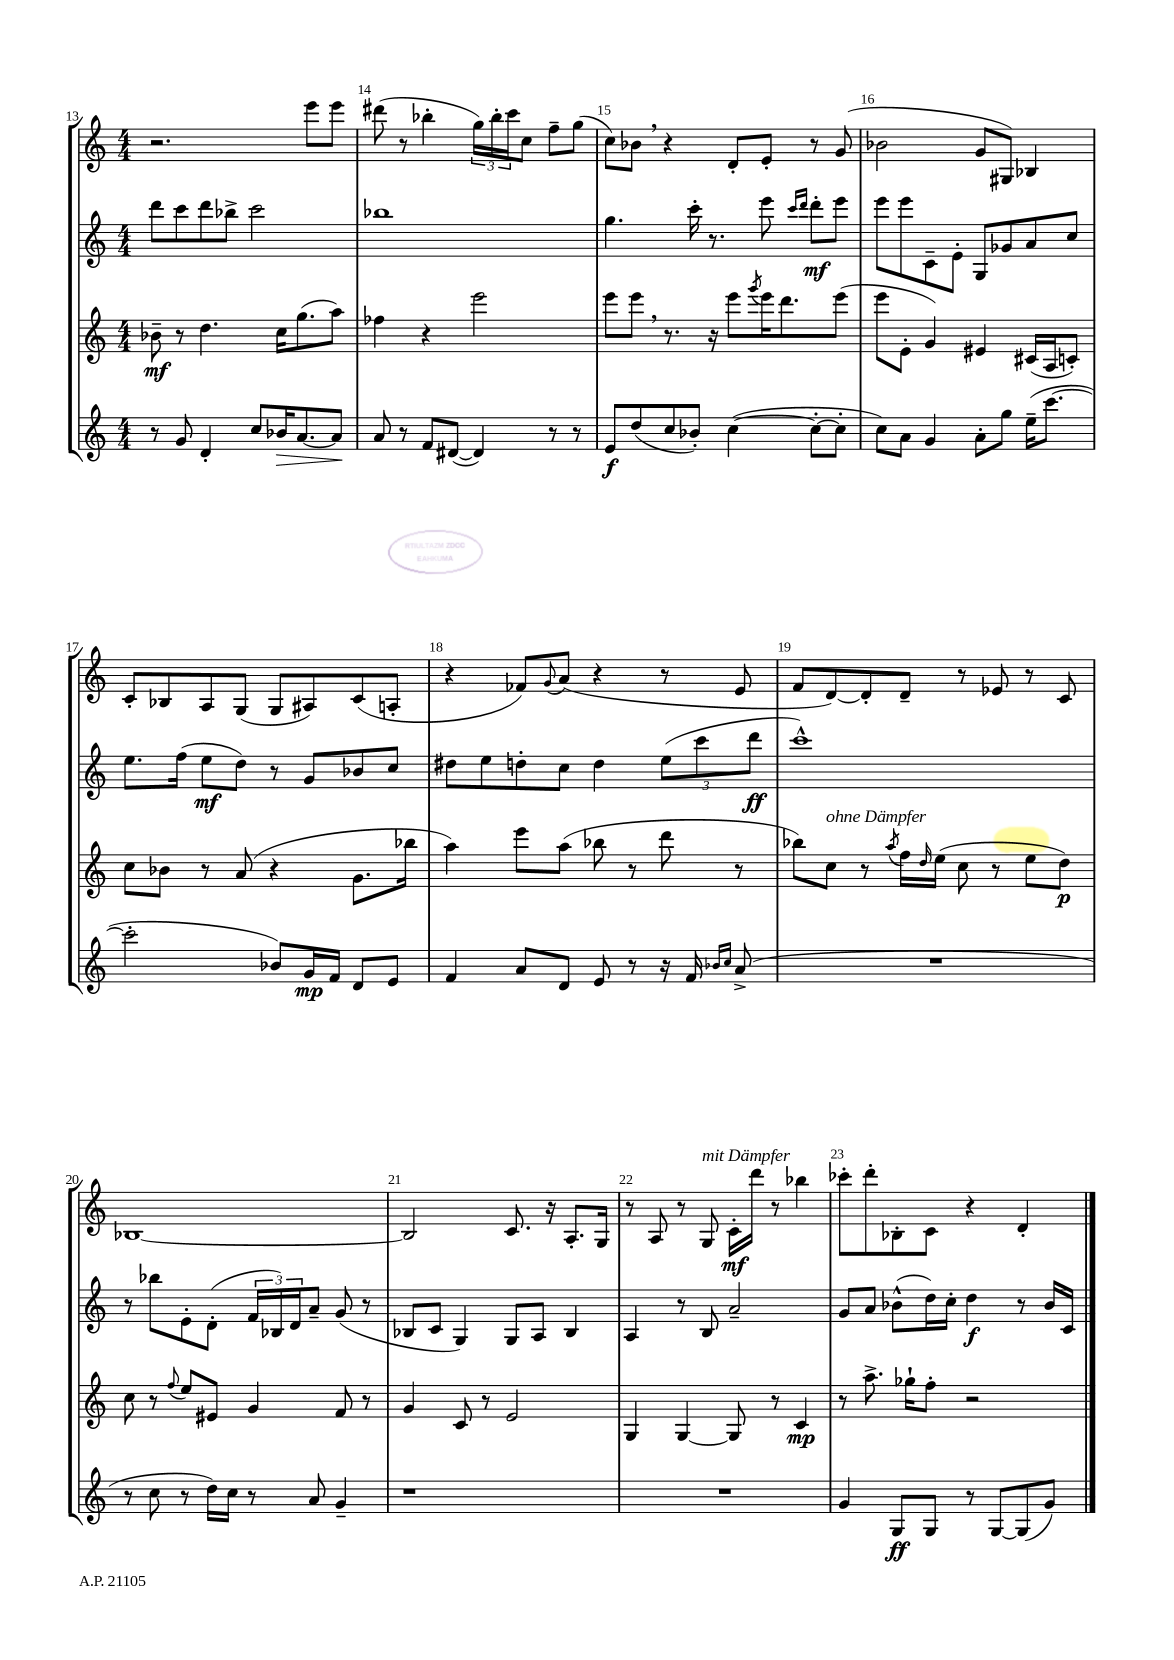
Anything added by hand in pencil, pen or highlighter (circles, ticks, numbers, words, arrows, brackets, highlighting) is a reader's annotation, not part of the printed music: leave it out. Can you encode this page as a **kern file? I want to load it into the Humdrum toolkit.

**kern	**kern	**kern	**kern
*staff4	*staff3	*staff2	*staff1
*clefG2	*clefG2	*clefG2	*clefG2
*k[]	*k[]	*k[]	*k[]
*M4/4	*M4/4	*M4/4	*M4/4
8r	8b-~	8ddd	2.r
8g	8r	8ccc	.
4d'	4.dd	8ddd	.
.	.	8bb-^	.
8cc	.	2ccc	.
16b-	16cc	.	.
[8.a	(8.gg	.	.
.	.	.	8eee
8a]	8aa)	.	8eee
=	=	=	=
8a	4ff-	1bb-	(8ddd#
8r	.	.	8r
8f	4r	.	4bb-'
([8d#	.	.	.
4d#])	2eee	.	24gg)
.	.	.	24bb-'
.	.	.	24ccc
.	.	.	8cc
8r	.	.	8ff~
8r	.	.	(8gg
=	=	=	=
8e	8eee	4.gg	8cc)
(8dd	8eee	.	8b-
8cc	8.r	.	4r
8b-')	.	16ccc'	.
.	16r	8.r	.
([4cc	8eee	.	8d'
.	8qggg	.	.
.	16eee	8eee	8e'
.	8.ddd	.	.
.	.	16qqccc	.
.	.	16qqddd	.
8cc'_	.	8ddd'	8r
8cc']	(8eee	8eee	(8g
=	=	=	=
8cc)	8eee	8eee	2b-
8a	8e'	8eee	.
4g	4g)	8c~	.
.	.	8e'	.
8a'	4e#	8G	8g
8gg	.	8g-	8G#)
(16ee~	(16c#	8a	4B-
[8.ccc	16A	.	.
.	8c')	8cc	.
=	=	=	=
2ccc']	8cc	8.ee	8c'
.	8b-	.	8B-
.	.	(16ff	.
.	8r	8ee	8A
.	(8a	8dd)	(8G
8b-)	4r	8r	8G
16g	.	8g	8A#)
16f	.	.	.
8d	8.g	8b-	(8c
8e	.	8cc	8A'
.	16bb-	.	.
=	=	=	=
4f	4aa)	8dd#	4r
.	.	8ee	.
8a	8eee	8dd'	8f-)
.	.	.	8qqg
8d	(8aa	8cc	(8a
8e	8bb-	4dd	4r
8r	8r	.	.
16r	8ddd	(12ee	8r
16f	.	.	.
.	.	12ccc	.
16qqb-	.	.	.
16qqcc	.	.	.
(8a^	8r	.	8e
.	.	12ddd	.
=	=	=	=
1r	8bb-)	1ccc^^)	8f
.	8cc	.	[8d)
.	8r	.	8d']
.	8qaa	.	.
.	16ff	.	8d~
.	16qqdd	.	.
.	(16ee	.	.
.	8cc	.	8r
.	8r	.	8e-
.	8ee	.	8r
.	8dd)	.	8c
=	=	=	=
8r	8cc	8r	[1B-
8cc	8r	8bb-	.
.	8qqff	.	.
8r	8ee	8e'	.
16dd)	8e#	(8d'	.
16cc	.	.	.
8r	4g	24f	.
.	.	24B-)	.
.	.	24d	.
8a	.	8a~	.
4g~	8f	(8g	.
.	8r	8r	.
=	=	=	=
1r	4g	8B-	2B-]
.	.	8c	.
.	8c	4G)	.
.	8r	.	.
.	2e	8G	8.c
.	.	8A	.
.	.	.	16r
.	.	4B-	8.A'
.	.	.	16G
=	=	=	=
1r	4G	4A	8r
.	.	.	8A
.	[4G	8r	8r
.	.	8B	8G
.	8G]	2a~	16c'
.	.	.	16ddd
.	8r	.	8r
.	4c	.	4bb-
=	=	=	=
4g	8r	8g	8ccc-'
.	8.aa^	8a	8ddd'
8G	.	(8b-^^	8B-'
.	16gg-`	.	.
8G	8ff'	16dd)	8c
.	.	16cc'	.
8r	2r	4dd	4r
[8G	.	.	.
(8G]	.	8r	4d'
8g)	.	16b-	.
.	.	16c	.
==	==	==	==
*-	*-	*-	*-
